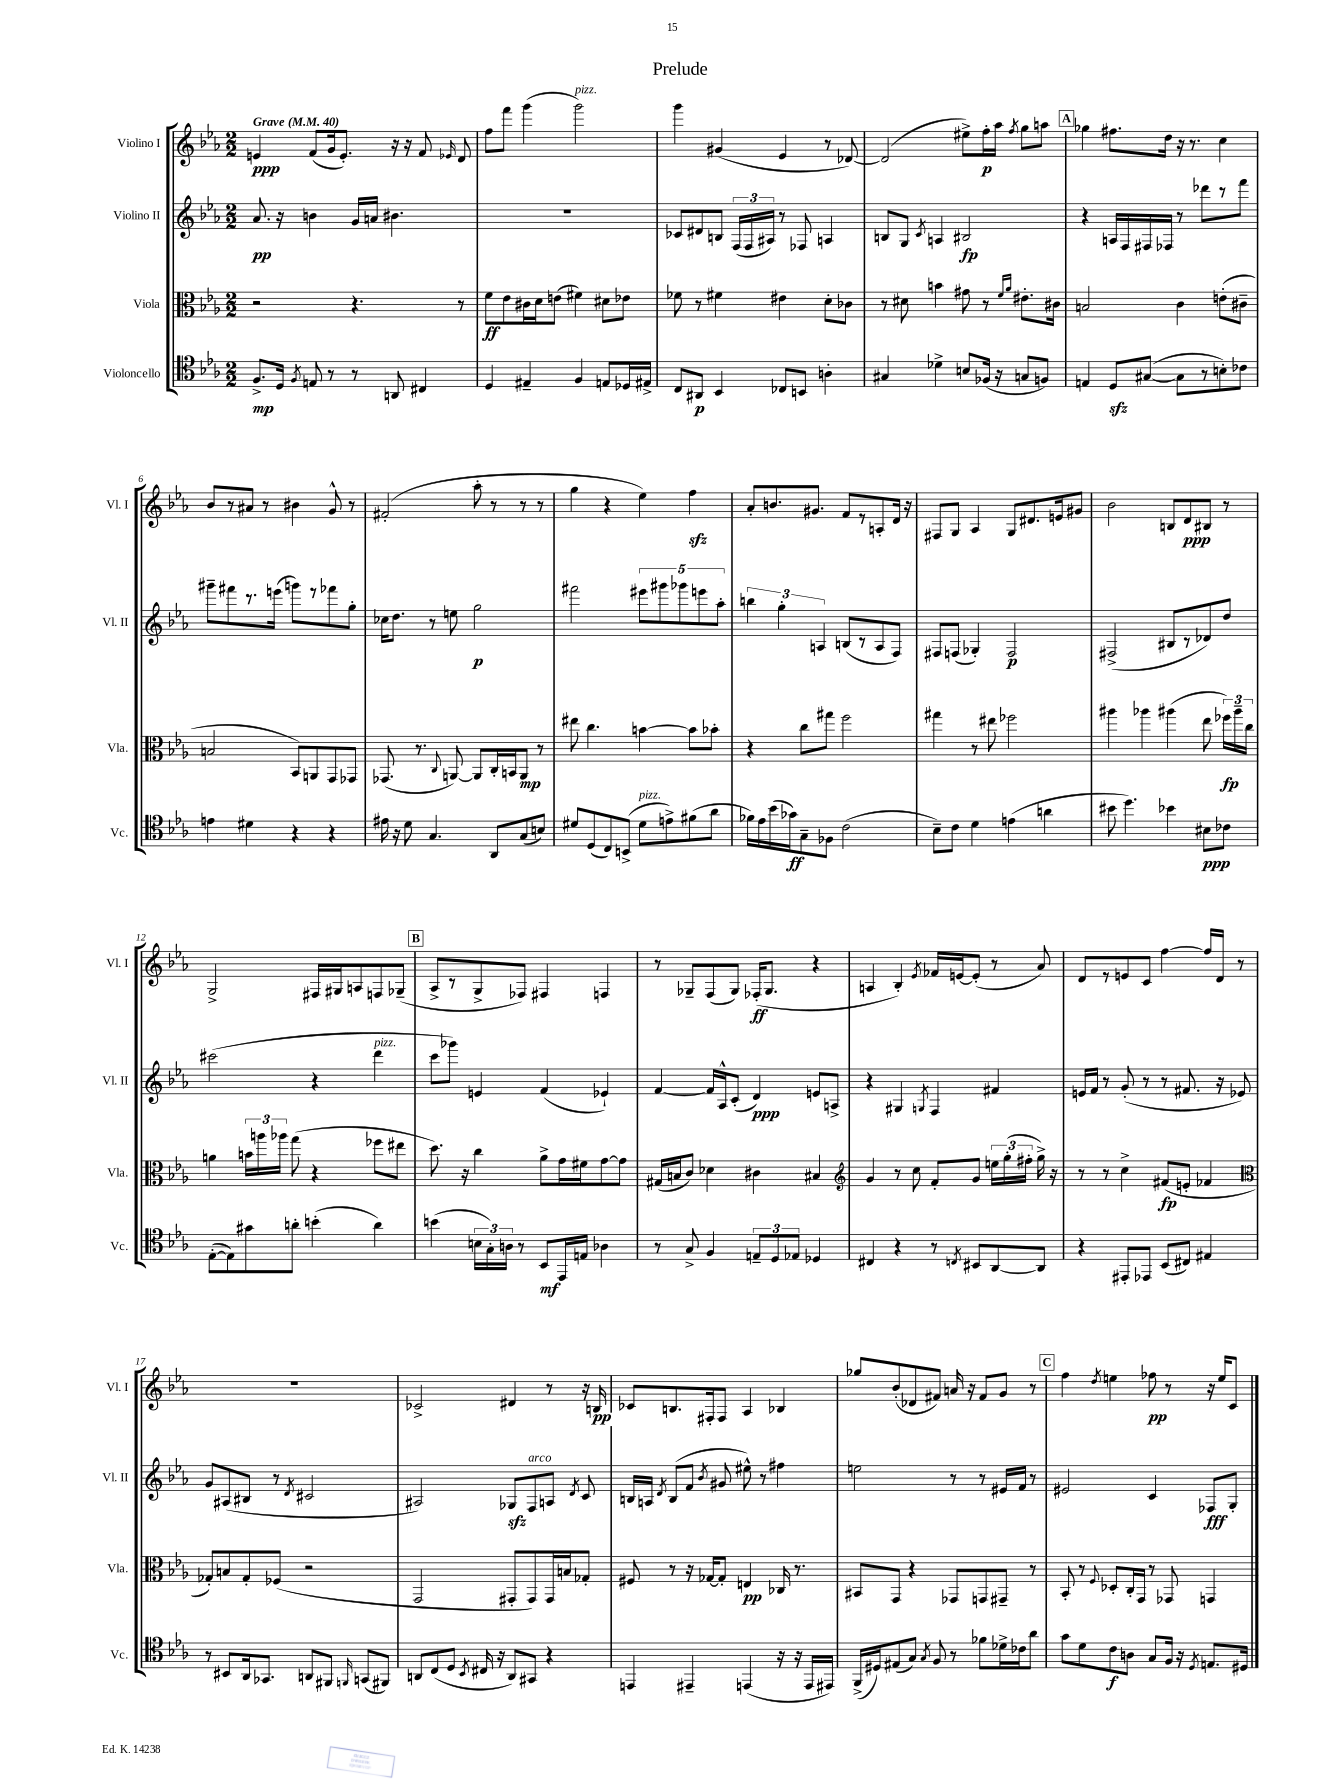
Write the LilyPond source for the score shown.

\header { title = "Prelude" }
<<
\new StaffGroup <<
\new Staff = "s0" \with { instrumentName = "Violino I" shortInstrumentName = "Vl. I" } {
    \clef treble \key ees \major \numericTimeSignature \time 2/2 \tempo "Grave" 4 = 40
    \autoBeamOff e'4\ppp f'8[( g'16 e'8.]-.) r16 r16 f'8 \grace { ees'16 } d'8 |
    f''8[ f'''8] g'''4( g'''2^\markup { \italic "pizz." }) |
    g'''4 gis'4( ees'4 r8 des'8~) |
    des'2( eis''8[->) f''16-.\p aes''16] \acciaccatura { f''8 } g''8[ a''8] |
    \mark \markup { \box "A" } ges''4 fis''8.[ d''16] r16 r8. c''4 |
    bes'8[ r8 ais'8] r8 bis'4 g'8-^ r8 |
    fis'2-.( aes''8-. r8 r8 r8 |
    g''4 r4 ees''4) f''4\sfz |
    aes'8[-. b'8. gis'8.] f'8[ r8 a8-. d'16] r16 |
    fis8[ g8] aes4 g8[ dis'8. e'16 gis'8] |
    bes'2 b8[ d'8\ppp bis8] r8 |
    g2-> fis16[ gis16 a8 f8 ges8]--( |
    \mark \markup { \box "B" } aes8[-> r8 g8-> fes8]) fis4 f4 |
    r8 ges8[-- f8( ges8]) fes16[-.\ff( ges8.] r4 |
    a4 bes4-.) \acciaccatura { ees'8 } fes'16[ e'16~ e'8]-.( r8 aes'8) |
    d'8[ r8 e'8 c'8] f''4~ f''16[ d'16] r8 |
    R1 |
    ces'2-> dis'4 r8 r16 b16\pp |
    ces'8[ b8. fis16-. fis8] aes4 bes4 |
    ges''8[ bes'8-.( des'8 fis'8]) a'16 r16 fis'8[ g'8] r8 |
    \mark \markup { \box "C" } f''4 \acciaccatura { d''8 } e''4 fes''8\pp r8 r16 e''16[ c'8] \bar "|." |
}
\new Staff = "s1" \with { instrumentName = "Violino II" shortInstrumentName = "Vl. II" } {
    \clef treble \key ees \major \numericTimeSignature \time 2/2
    \autoBeamOff aes'8.\pp r16 b'4 g'16[ a'16] bis'4. |
    R1 |
    ces'8[ dis'8 b8] \tuplet 3/2 { f16[( f16 ais16]) } r8 fes8 a4 |
    b8[ g8] \acciaccatura { c'8 } a4 bis2\fp |
    \mark \markup { \box "A" } r4 a16[ f16 fis16 fes16] r8 des'''8[ r8 f'''8] |
    gis'''8[-- fis'''8 r8. e'''16]( g'''8[) r8 fes'''8 g''8]-. |
    ces''16[ d''8.] r8 e''8 g''2\p |
    fis'''2 \tuplet 5/4 { eis'''8[ gis'''8 ges'''8 e'''8 aes''8]-. } |
    \tuplet 3/2 { b''4 g''4-. a4 } b8[( r8 a8 f8]) |
    fis8[ f8]( ges4-.) f2\p |
    fis2->( bis8[ r8 des'8) d''8] |
    cis'''2( r4 d'''4^\markup { \italic "pizz." } |
    \mark \markup { \box "B" } c'''8[ ges'''8]) e'4 f'4( ees'4-!) |
    f'4~ f'16[ aes16-^ c'8]-.( d'4\ppp) e'8[ a8]-> |
    r4 gis4 \acciaccatura { g8 } f4 fis'4 |
    e'16[ f'16] r8 g'8-.( r8 r8 fis'8. r16 ees'8) |
    g'8[ ais8( bis8] r8 \acciaccatura { d'8 } cis'2 |
    ais2) ges8[\sfz f8^\markup { \italic "arco" } a8] \acciaccatura { d'8 } c'8 |
    b16[ a16] \acciaccatura { d'8 } b8[( f'8] \acciaccatura { bes'8 } gis'8 eis''8-^) r8 fis''4 |
    e''2 r8 r8 eis'16[ f'16] r8 |
    \mark \markup { \box "C" } eis'2 c'4 fes8[\fff g8]-. \bar "|." |
}
\new Staff = "s2" \with { instrumentName = "Viola" shortInstrumentName = "Vla." } {
    \clef alto \key ees \major \numericTimeSignature \time 2/2
    \autoBeamOff r2 r4. r8 |
    f'8[\ff ees'8 cis'16 d'16 e'8]( fis'4) dis'8[ ees'8] |
    fes'8 r8 fis'4 eis'4 d'8[-. ces'8] |
    r8 dis'8 b'4 gis'8 r8 \grace { f'16[ aes'16] } eis'8.[-. cis'16] |
    \mark \markup { \box "A" } b2 c'4 e'8[-.( cis'8]-- |
    b2 bes,8[) a,8 g,8 ges,8] |
    ges,8.( r8. \appoggiatura { c8 } a,8~) a,8[ c16-. b,16 a,8]\mp r8 |
    eis''8 c''4. b'4~ b'8[ bes'8]-. |
    r4 c''8[ gis''8] f''2 |
    gis''4 r8 eis''8 fes''2 |
    ais''4 aes''4 ais''4( ees''8 \tuplet 3/2 { fes''16[\fp) ais''16-- c''16] } |
    a'4 \tuplet 3/2 { b'16[ a''16 aes''16] } g''8( r4 fes''8[ eis''8] |
    \mark \markup { \box "B" } d''8.) r16 c''4 aes'8[-> g'16 fis'16 g'8~ g'8] |
    gis16[( b16 c'8]) des'4 cis'4 bis4 |
    \clef treble g'4 r8 c''8 f'8[-. g'8] \tuplet 3/2 { e''16[ g''16-.( fis''16]-. } g''16->) r16 |
    r8 r8 c''4-> fis'8[\fp( e'8]-. fes'4 |
    \clef alto ges8[-.) b8 ges8-. fes8]( r2 |
    g,2 gis,8[-. gis,8) gis,16 b16 ges8]-. |
    fis8 r8 r16 ges16[~ ges8]-. e4\pp ces16 r8. |
    bis,8[ g,8] r4 ges,8[ g,8 gis,8]-- r8 |
    \mark \markup { \box "C" } bes,8-. r8 \appoggiatura { f8 } des8[-. c16-. g,16] r8 ges,8 g,4 \bar "|." |
}
\new Staff = "s3" \with { instrumentName = "Violoncello" shortInstrumentName = "Vc." } {
    \clef tenor \key ees \major \numericTimeSignature \time 2/2
    \autoBeamOff f8.[->\mp d16] \acciaccatura { f8 } e8 r8 r8 a,8 cis4 |
    d4 eis4-- f4 e8[ des16 eis16]-> |
    c8[ ais,8]\p bes,4 ces8[ b,8] a4-. |
    gis4 des'4-> b8[ fes16]( r16 g8[ f8]) |
    \mark \markup { \box "A" } e4 d8[\sfz gis8]~( gis8[ r8 b8-.) ces'8] |
    e'4 dis'4 r4 r4 |
    eis'16 r16 d'8 g4. aes,8[ g8( b8]) |
    dis'8[ d8( c8) b,8]->( dis'8[^\markup { \italic "pizz." } e'8->) fis'8( aes'8] |
    fes'16[) ees'16 bes'16( ges'16\ff) g8-- fes8] c'2( |
    bes8[--) c'8] d'4 e'4( a'4 |
    bis'8 d''4.) bes'4 bis8[\ppp ces'8] |
    ees8[~-.( ees8) gis'8 a'8]-. b'4-.( a'4) |
    \mark \markup { \box "B" } b'4( \tuplet 3/2 { b16[ g16-.) a16] } r8 bes,8[\mf ees,16 e16] aes4 |
    r8 g8-> f4 \tuplet 3/2 { e8[-- d8 ees8] } des4 |
    cis4 r4 r8 \acciaccatura { c8 } bis,8[ aes,8~ aes,8] |
    r4 eis,8[-. ees,8] bes,8[( cis8]) eis4 |
    r8 bis,8[ aes,16 ges,8.] a,8[ fis,8] \grace { f,16 } g,8[( fis,8]) |
    a,8[ c8( d8] \acciaccatura { bes,8 } cis16 r16 a,8[) gis,8] r4 |
    e,4 eis,4-- e,4( r16 r16 e,16[ eis,16]) |
    f,16[->( dis16) eis8( g8]) \acciaccatura { g8 } f8 r8 fes'8[ des'16-> ces'16 aes'8] |
    \mark \markup { \box "C" } g'8[ d'8 c'8\f a8] g8[ f16] r16 \acciaccatura { d8 } e8.[ dis16] \bar "|." |
}
>>
>>
